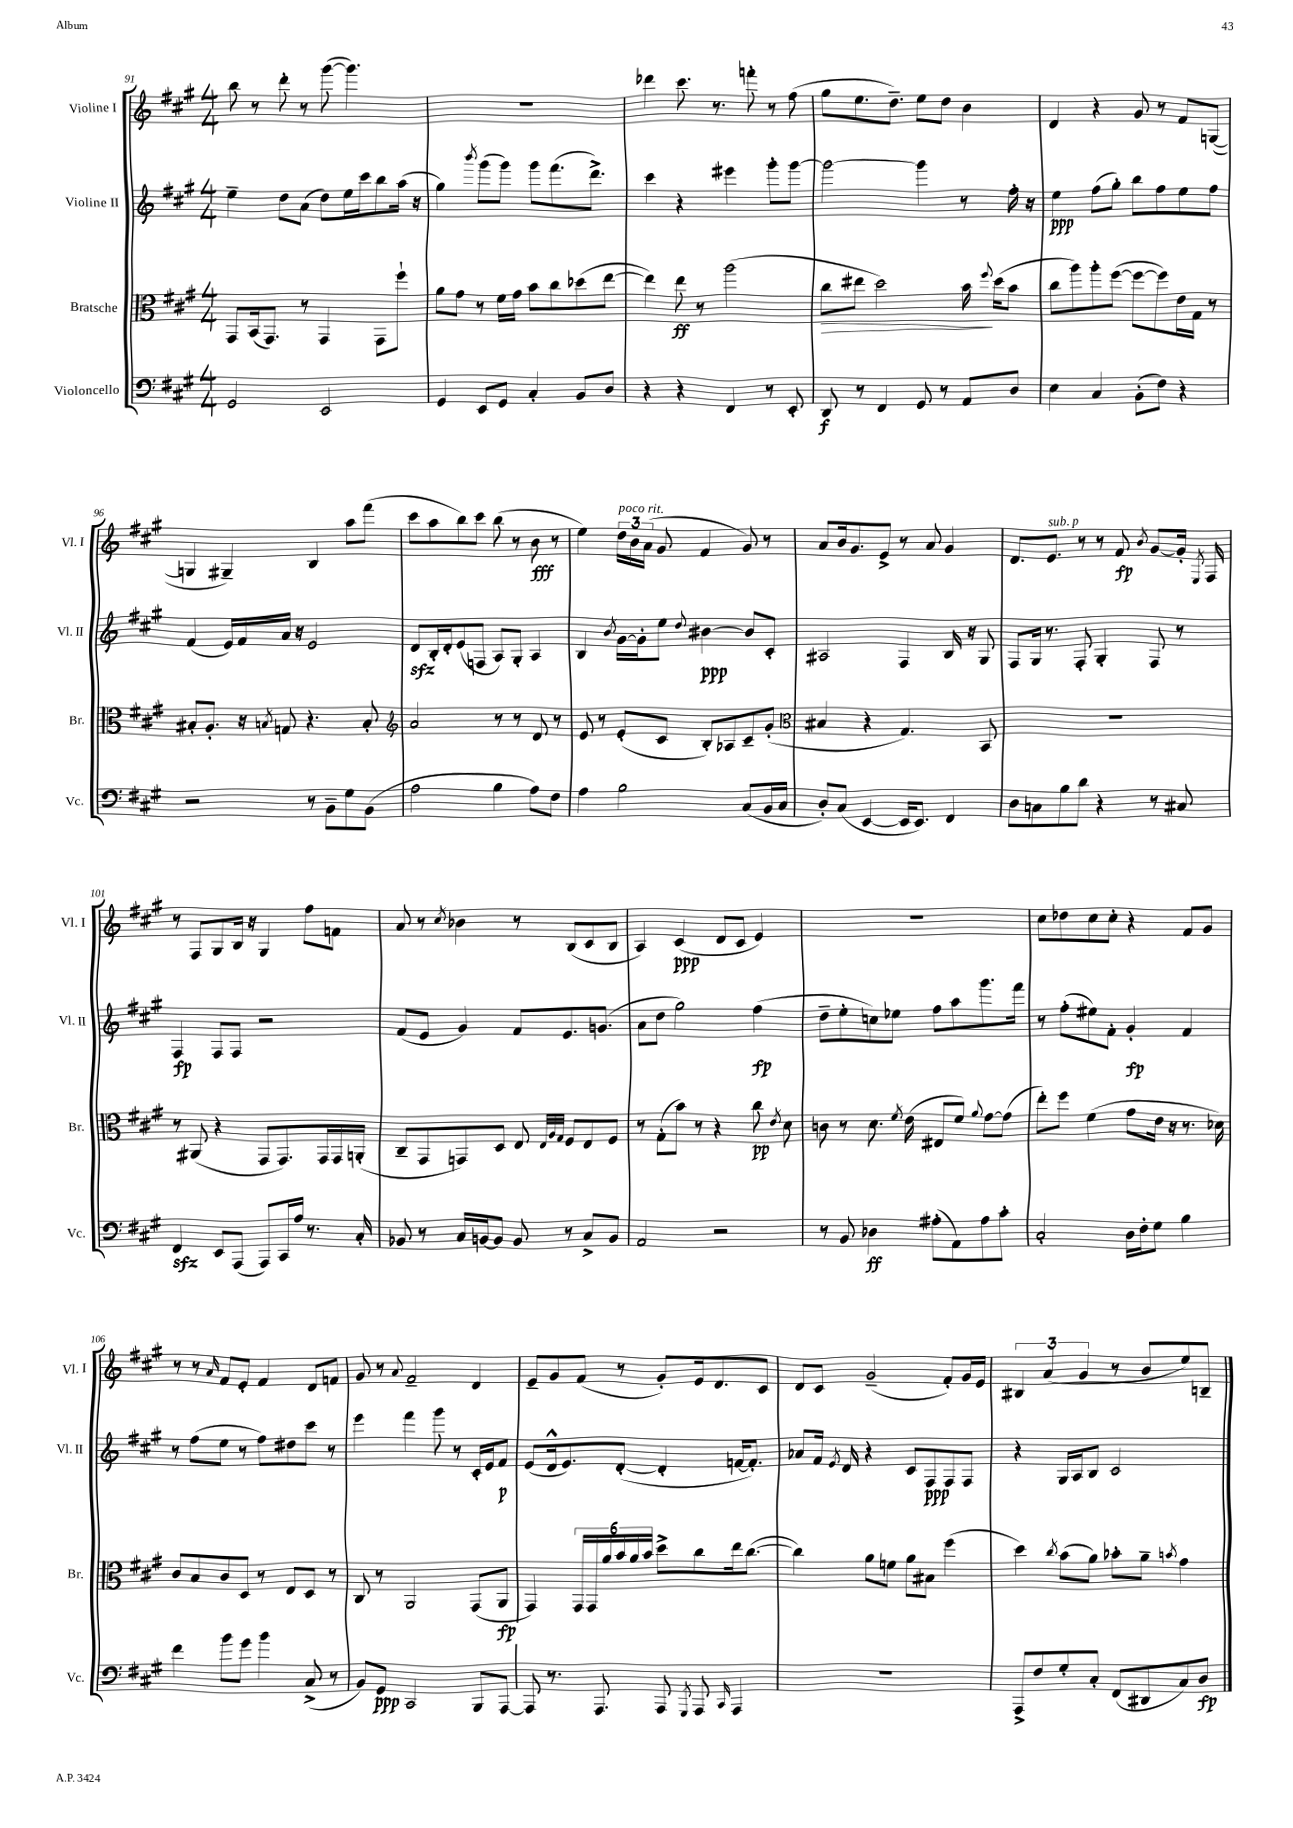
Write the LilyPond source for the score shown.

<<
\new StaffGroup <<
\new Staff = "s0" \with { instrumentName = "Violine I" shortInstrumentName = "Vl. I" } {
    \clef treble \key a \major \numericTimeSignature \time 4/4
    \autoBeamOff b''8 r8 d'''8-. r8 gis'''8~( gis'''4.) |
    R1 |
    des'''4 cis'''8. r8. f'''8-. r8 fis''8( |
    gis''8[ e''8. d''8.]--) e''8[ d''8] b'4 |
    d'4 r4 gis'8 r8 fis'8[ g8]~( |
    g4 gis4--) b4 a''8[ fis'''8]( |
    cis'''8[ a''8 b''8) cis'''8] b''8( r8 b'8\fff r8 |
    e''4) \tuplet 3/2 { d''16[^\markup { \italic "poco rit." } b'16 a'16]( } gis'8 fis'4 gis'8) r8 |
    a'8[ b'16 gis'8. e'8]-> r8 a'8 gis'4 |
    d'8.[ e'8.]^\markup { \italic "sub. p" } r8 r8 fis'8\fp \acciaccatura { b'8 } gis'8[~ gis'16]-. \acciaccatura { e8 } fis16 |
    r8 fis8[ gis8 b16] r16 gis4 fis''8[ f'8] |
    a'8 r8 \acciaccatura { cis''8 } bes'4 r8 b8[( cis'8 b8] |
    a4) cis'4\ppp( d'8[ cis'8] e'4) |
    R1 |
    cis''8[ des''8 cis''8 cis''8]-. r4 fis'8[ gis'8] |
    r8 r8 \grace { a'16 } fis'8[ e'8]-. fis'4 d'8[ f'8] |
    gis'8 r8 \appoggiatura { a'8 } fis'2-- d'4 |
    e'8[-- gis'8 fis'8]( r8 gis'8[-.) e'16 d'8. cis'8] |
    d'8[ cis'8] gis'2--( fis'8[-.) gis'16 e'16] |
    \tuplet 3/2 { bis4 a'4( gis'4 } r8 b'8[ e''8) b8]-- \bar "|." |
}
\new Staff = "s1" \with { instrumentName = "Violine II" shortInstrumentName = "Vl. II" } {
    \clef treble \key a \major \numericTimeSignature \time 4/4
    \autoBeamOff e''4-- d''8[ a'8]( d''8[) e''16 cis'''16 b''8 a''16]( r16 |
    gis''4) \acciaccatura { b'''8 } gis'''8[( gis'''8]) gis'''8[ fis'''8.( d'''8.]->) |
    cis'''4 r4 eis'''4 gis'''8[-. gis'''8]~ |
    gis'''2~ gis'''4 r8 fis''16-. r16 |
    e''4\ppp fis''8[( gis''8]-.) b''8[ fis''8 e''8 fis''8] |
    fis'4( e'16[) fis'16 a'16] r16 e'2 |
    d'8[\sfz b16-. d'16-. e'8( f8] a8[) gis8]-. a4 |
    b4 \acciaccatura { b'8 } gis'16[~ gis'16-. e''8] \appoggiatura { d''8 } bis'4~\ppp bis'8[ cis'8]-. |
    ais2 fis4 b16 r16 gis8 |
    fis8[ gis16] r8. fis8-. gis4-. fis8 r8 |
    fis4\fp fis8[ fis8] r2 |
    fis'8[( e'8] gis'4) fis'8[ e'8. g'8.]( |
    a'8[ d''8] gis''2) fis''4\fp( |
    d''8[-- e''8-. c''8) ees''8] fis''8[ a''8 gis'''8. fis'''16] |
    r8 fis''8[-.( eis''8) fis'8]-. gis'4-.\fp fis'4 |
    r8 fis''8[( e''8] r8 fis''8[) dis''8 cis'''8] r8 |
    e'''4 fis'''4 gis'''8 r8 cis'16[-. e'16 fis'8]\p |
    e'8[( d'16-^ e'8.) d'8]~-.( d'4-. f'16[~ f'8.]-.) |
    aes'8[ fis'16] \acciaccatura { e'8 } d'16 r4 cis'8[ fis8\ppp fis8 fis8] |
    r4 gis16[ a16 b8] cis'2 \bar "|." |
}
\new Staff = "s2" \with { instrumentName = "Bratsche" shortInstrumentName = "Br." } {
    \clef alto \key a \major \numericTimeSignature \time 4/4
    \autoBeamOff gis,8[ b,16( gis,8.]) r8 gis,4 gis,8[ fis''8]-! |
    a'8[ gis'8] r8 fis'16[ gis'16] b'8[ cis''8 des''8( e''8]~ |
    e''4) e''8\ff r8 a''2( |
    cis''8[\> eis''8] d''2) b'16\! \appoggiatura { fis''8 } d''16[( b'8] |
    cis''8[ a''8) a''8-. fis''8]~( fis''8[~ fis''8) e'16 gis16] r8 |
    bis8[-. a8.]-. r16 \acciaccatura { b8 } g8 r4. b8-. |
    \clef treble a'2 r8 r8 d'8 r8 |
    e'8 r8 e'8[-.( cis'8] b8[-.) aes8 cis'8-- gis'8]-.( |
    \clef alto bis4 r4 gis4.) b,8 |
    R1 |
    r8 ais,8( r4 gis,8[ gis,8.) gis,16 gis,16 a,16]-.( |
    cis8[-- gis,8 g,8) d8] e8 \grace { e32[ a32 gis32] } fis8[ e8 fis8] |
    r8 gis8[-.( b'8]) r8 r4 cis''8\pp \acciaccatura { e'8 } d'8 |
    c'8 r8 d'8. \acciaccatura { fis'8 } e'16( eis8[ fis'8]) \appoggiatura { a'8 } gis'8[~ gis'8]( |
    e''8[-.) fis''8] fis'4( gis'8[ e'16] r16 r8. des'16) |
    cis'8[ b8 cis'8 d8] r8 e8[ d8] r8 |
    cis8 r8 a,2 gis,8[( a,8]\fp |
    gis,4) \tuplet 6/4 { gis,16[ gis,16 a'16 b'16 a'16 b'16] } d''8[-> cis''8 e''16 cis''8.]~( |
    cis''4) a'8[ f'8] a'8[ bis8] fis''4( |
    d''4) \acciaccatura { cis''8 } b'8[( a'8]) bes'8[-. a'8]-- \acciaccatura { b'8 } gis'4 \bar "|." |
}
\new Staff = "s3" \with { instrumentName = "Violoncello" shortInstrumentName = "Vc." } {
    \clef bass \key a \major \numericTimeSignature \time 4/4
    \autoBeamOff gis,2 e,2 |
    gis,4 e,8[ gis,8] cis4-. b,8[ d8] |
    r4 r4 fis,4 r8 e,8-. |
    d,8\f r8 fis,4 gis,8 r8 a,8[ d8] |
    e4 cis4 b,8[-.( fis8]) r4 |
    r2 r8 b,8[-- gis8 b,8]( |
    a2 b4 a8[) fis8] |
    a4 b2 cis8[( b,16 cis16] |
    d8[-.) cis8]( e,4~ e,16[ e,8.]) fis,4 |
    d8[ c8 b8 d'8] r4 r8 cis8 |
    fis,4\sfz e,8[ a,,8]( a,,8[) cis,16 a16] r8. cis16-. |
    bes,8 r8 cis16[ b,16~ b,8] b,8 r8 cis8[-> b,8] |
    a,2 r2 |
    r8 b,8 des4\ff ais8[-.( a,8) ais8 cis'8]-. |
    cis2-. d16[ fis16-. gis8] b4 |
    fis'4 b'8[ gis'8] b'4 cis8->( r8 |
    b,8[) gis,8]\ppp cis,2 b,,8[ a,,8]~ |
    a,,8 r8. a,,8. a,,8 \acciaccatura { gis,,8 } a,,8 \grace { cis,16 } a,,4 |
    R1 |
    a,,8[-> fis8 gis8-. cis8]-. fis,8[( dis,8 cis8) d8]\fp \bar "|." |
}
>>
>>
\layout { \context { \Score currentBarNumber = #91 } }
